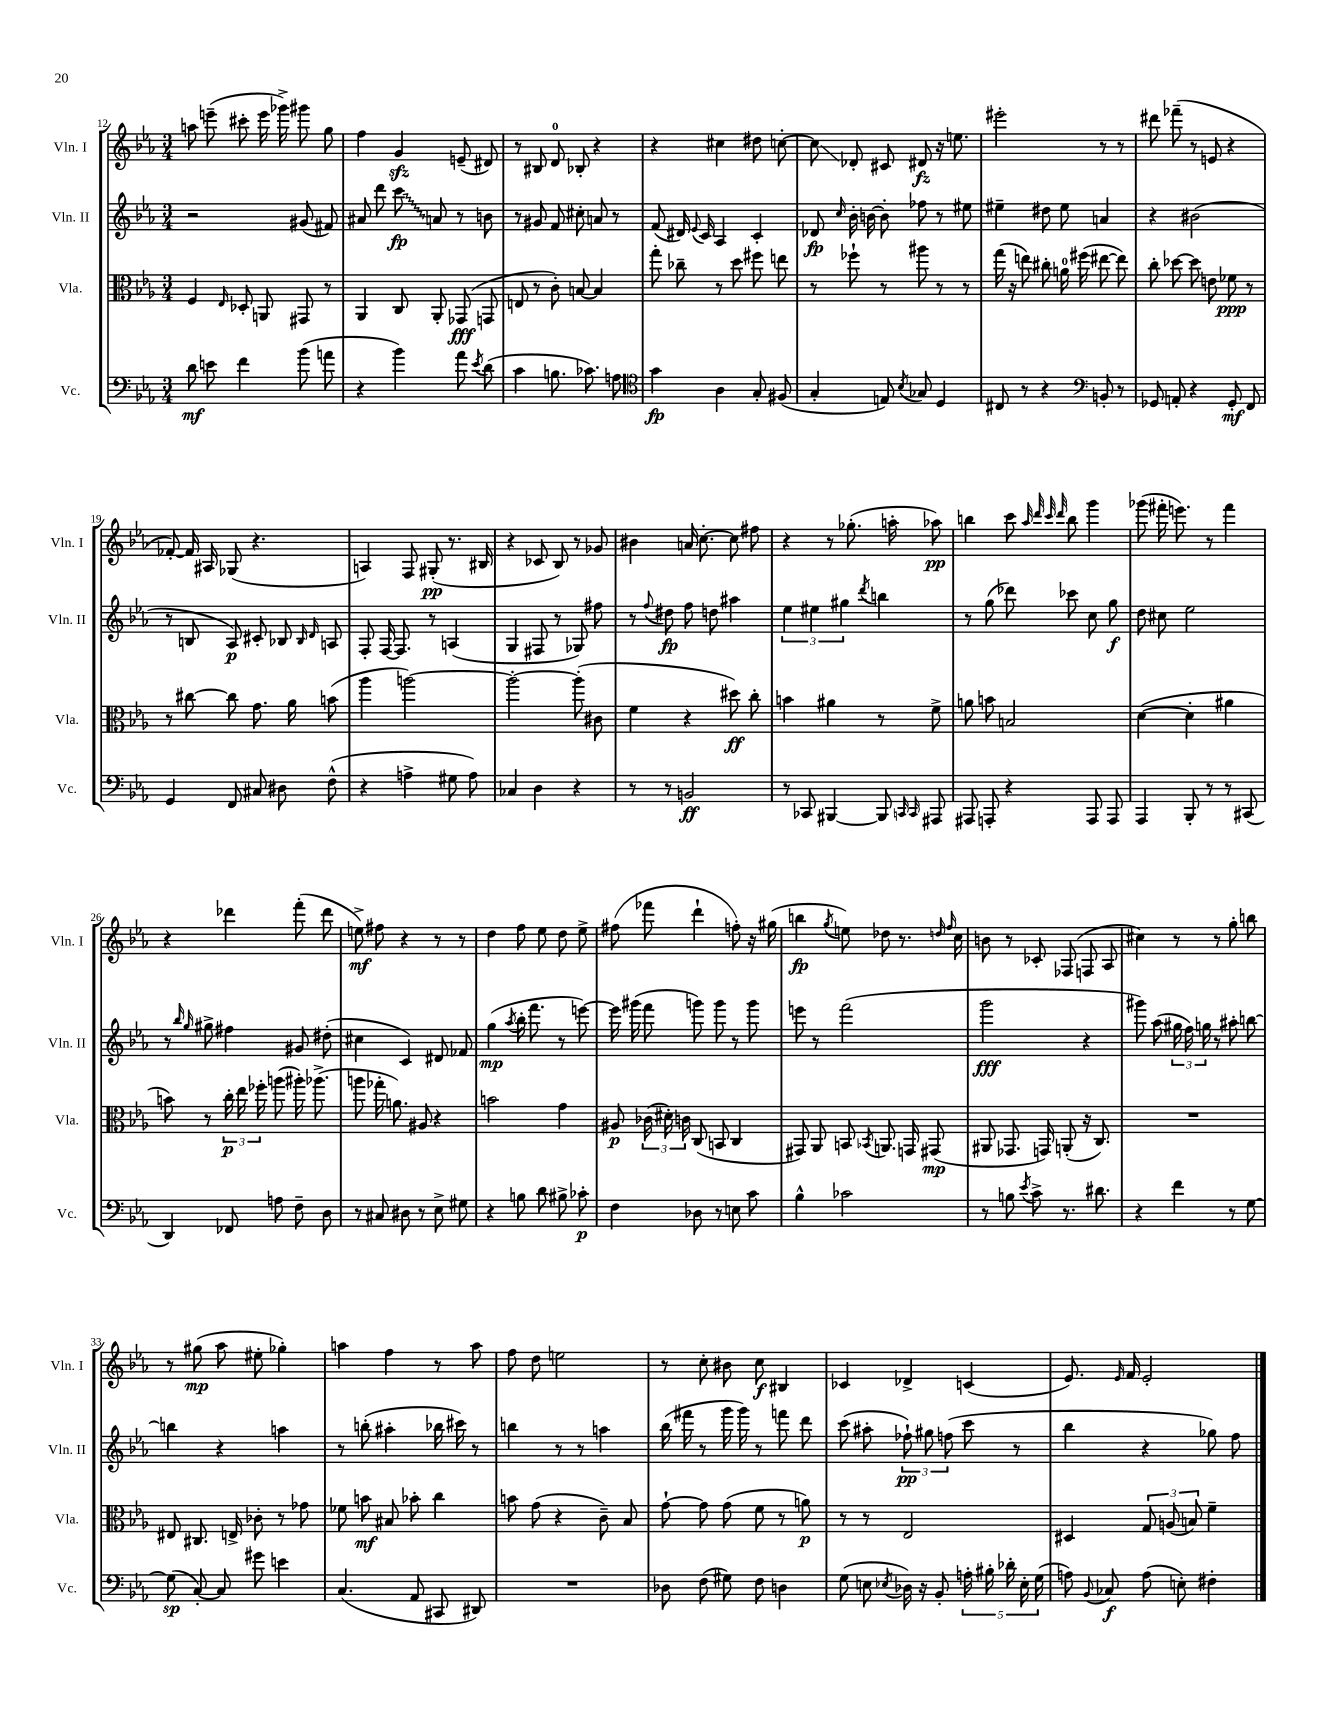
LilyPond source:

<<
\new StaffGroup <<
\new Staff = "s0" \with { instrumentName = "Vln. I" shortInstrumentName = "Vln. I" } {
    \clef treble \key ees \major \numericTimeSignature \time 3/4
    \autoBeamOff a''8 e'''8--( cis'''8-. e'''16 ges'''16->) gis'''8 g''8 |
    f''4 g'4\sfz e'8--( dis'8) |
    r8 bis8 d'8-0 bes8-. r4 |
    r4 cis''4 dis''8 c''8~-. |
    c''8\glissando des'8-. cis'8 dis'8\fz r16 e''8. |
    eis'''2-. r8 r8 |
    dis'''8 fes'''8--( r8 e'8 r4 |
    fes'8~-.) fes'16 ais16 ges8( r4. |
    a4) f8 gis8-.\pp( r8. bis16 |
    r4 ces'8 bes8) r8 ges'8 |
    bis'4 a'16 c''8.~-. c''8 fis''8 |
    r4 r8 ges''8.-.( a''16-. aes''8\pp) |
    b''4 c'''8 \grace { aes''32 d'''32 c'''32 d'''32 } b''8 g'''4 |
    ges'''8( fis'''16-. e'''8.) r8 fis'''4 |
    r4 des'''4 f'''8-.( des'''8 |
    e''8->\mf) fis''8 r4 r8 r8 |
    d''4 f''8 ees''8 d''8 ees''8-> |
    fis''8( fes'''8 d'''4-! f''8-.) r16 gis''16( |
    b''4\fp \acciaccatura { g''8 } e''8) des''8 r8. \grace { d''16 f''16 } c''16 |
    b'8 r8 ces'8-. fes8( f8 aes8 |
    cis''4) r8 r8 g''8-. b''8 |
    r8 gis''8\mp( aes''8 eis''8-. ges''4-.) |
    a''4 f''4 r8 a''8 |
    f''8 d''8 e''2 |
    r8 c''8-. bis'8 c''8\f bis4 |
    ces'4 des'4-> c'4( |
    ees'8.) \grace { ees'16 } f'16 ees'2-. \bar "|." |
}
\new Staff = "s1" \with { instrumentName = "Vln. II" shortInstrumentName = "Vln. II" } {
    \clef treble \key ees \major \numericTimeSignature \time 3/4
    \autoBeamOff r2 gis'8( fis'8) |
    ais'8 d'''8 \once \override Glissando.style = #'zigzag c'''8\glissando\fp a'8 r8 b'8 |
    r8 gis'8 f'8 cis''8-. a'8 r8 |
    f'8( dis'16) \appoggiatura { ees'8 } c'16 aes4 c'4-. |
    des'8\fp \grace { c''16 } bes'16-. b'16~ b'8-. fes''8 r8 eis''8 |
    eis''4-- dis''8 eis''8 a'4 |
    r4 bis'2( |
    r8 b8 aes8\p) cis'8-. bes8 \grace { bes16 d'16 } a8 |
    f8-. f16~ f8. r8 a4( |
    g4 fis8 r8 ges8) fis''8 |
    r8 \appoggiatura { f''8 } dis''8\fp f''8 d''8 ais''4 |
    \tuplet 3/2 { ees''4 eis''4 gis''4 } \acciaccatura { d'''8 } b''4 |
    r8 g''8( des'''8) ces'''8 c''8 g''8\f |
    d''8 cis''8 ees''2 |
    r8 \grace { bes''16 g''16 } gis''8-> fis''4 gis'8 dis''8-.( |
    cis''4 c'4) dis'8 fes'8 |
    g''4\mp( \acciaccatura { aes''8 } bes''16-. f'''8. r8 e'''8~) |
    e'''16 gis'''16( f'''8 g'''8) g'''8 r8 g'''8 |
    e'''8 r8 f'''2( |
    g'''2\fff r4 |
    gis'''8) aes''8( \tuplet 3/2 { gis''16 f''16) g''16 } r8 ais''8-. b''8~ |
    b''4 r4 a''4 |
    r8 b''8-.( ais''4-. bes''16 cis'''16) r8 |
    b''4 r8 r8 a''4 |
    bes''16( fis'''16 r8 g'''16 g'''16) r8 f'''8 d'''8 |
    c'''8( ais''8-. \tuplet 3/2 { fes''8-!\pp) gis''8 f''8( } c'''8 r8 |
    bes''4 r4 ges''8) f''8 \bar "|." |
}
\new Staff = "s2" \with { instrumentName = "Vla." shortInstrumentName = "Vla." } {
    \clef alto \key ees \major \numericTimeSignature \time 3/4
    \autoBeamOff f4 \grace { ees16 } des8-. a,8 gis,8 r8 |
    aes,4 c8 aes,8-. ges,8\fff( g,8 |
    e8 r8 c'8-.) b8~ b4 |
    g''8-. ces''8-- r8 d''8 fis''8 e''8 |
    r8 fes''8-! r8 ais''8 r8 r8 |
    g''16( r16 e''8) cis''8-. a'16-0 fis''16( eis''8~ eis''8) |
    c''8-. des''8~ des''8 e'8 fes'8\ppp r8 |
    r8 cis''8~ cis''8 g'8. aes'16 b'8( |
    aes''4 a''2~) |
    a''2~-. a''8-.( cis'8 |
    f'4 r4 dis''8\ff) c''8-. |
    b'4 ais'4 r8 f'8-> |
    a'8 b'8 b2 |
    d'4~( d'4-. ais'4 |
    b'8) r8 \tuplet 3/2 { c''16-.\p ees''16 fes''16-. } a''8( ais''16-.) aes''8.->( |
    a''8 ges''16-. a'8.) ais8 r4 |
    b'2 g'4 |
    ais8\p \tuplet 3/2 { ces'16( dis'16-.) c'16 } c8( b,8 c4 |
    gis,8) aes,8 b,8 \acciaccatura { bes,8 } a,8. g,16 gis,8\mp( |
    ais,8 ges,8. g,16) a,8-.( r16 c8.) |
    R2. |
    eis8 cis8. e16-> ces'8-. r8 ges'8 |
    fes'8 b'8\mf bis8 bes'8-. c''4 |
    b'8 g'8( r4 c'8--) bes8 |
    g'8~-! g'8 g'8( f'8 r8 a'8\p) |
    r8 r8 ees2 |
    dis4 \tuplet 3/2 { g8 a8( b8) } f'4-- \bar "|." |
}
\new Staff = "s3" \with { instrumentName = "Vc." shortInstrumentName = "Vc." } {
    \clef bass \key ees \major \numericTimeSignature \time 3/4
    \autoBeamOff d'8\mf e'8 f'4 bes'8( a'8 |
    r4 bes'4) aes'8 \acciaccatura { ees'8 } d'8( |
    c'4 b8. ces'8.) a8 |
    \clef tenor g'4\fp aes4 g8-. fis8( |
    g4-. e8) \acciaccatura { bes8 } ges8 d4 |
    cis8 r8 r4 \clef bass b,8-. r8 |
    ges,8 a,8-. r4 ges,8-.\mf f,8 |
    g,4 f,8 cis8 dis8 f8-^( |
    r4 a4-> gis8 a8) |
    ces4 d4 r4 |
    r8 r8 b,2\ff |
    r8 ces,8 bis,,4~ bis,,8 \grace { c,16 c,16 } ais,,8 |
    ais,,8 a,,8-. r4 a,,8 a,,8 |
    aes,,4 bes,,8-. r8 r8 cis,8( |
    d,4) fes,8 a8 f8-- d8 |
    r8 cis8 dis8 r8 ees8-> gis8 |
    r4 b8 d'8 bis8-> ces'8-.\p |
    f4 des8 r8 e8 c'8 |
    bes4-^ ces'2 |
    r8 b8 \acciaccatura { ees'8 } c'8-> r8. dis'8. |
    r4 f'4 r8 g8~ |
    g8\sp( c8~-.) c8 gis'8 e'4 |
    c4.( aes,8 cis,8 dis,8) |
    R2. |
    des8 f8( gis8) f8 d4 |
    g8( e8 \acciaccatura { ees8 } des16) r16 bes,8-. \tuplet 5/4 { a16-. bis16-. des'16-. ees16-. g16( } |
    a8) \appoggiatura { bes,8 } ces8\f a8( e8-.) fis4-. \bar "|." |
}
>>
>>
\layout { \context { \Score currentBarNumber = #12 } }
